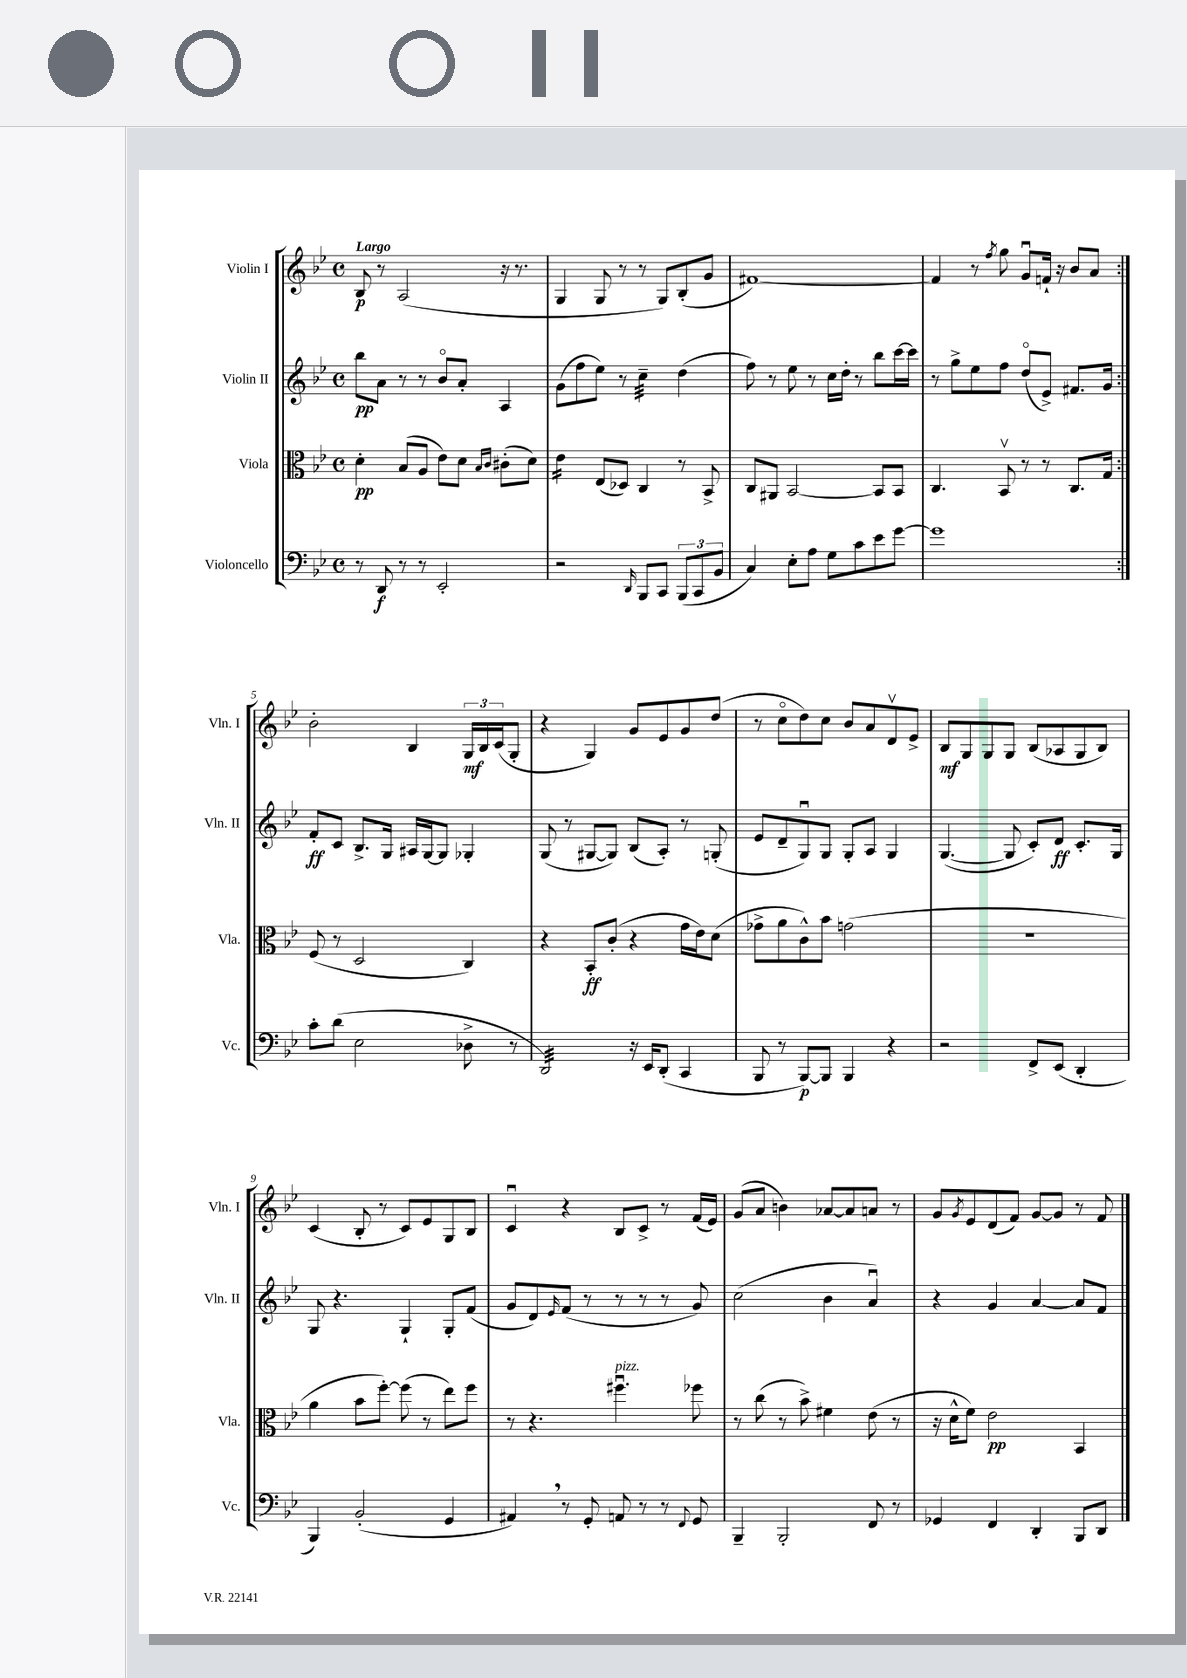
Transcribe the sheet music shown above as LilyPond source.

<<
\new StaffGroup <<
\new Staff = "s0" \with { instrumentName = "Violin I" shortInstrumentName = "Vln. I" } {
    \clef treble \key bes \major \defaultTimeSignature \time 4/4 \tempo "Largo"
    \repeat volta 2 { bes8\p r8 a2( r16 r8. |
    g4 g8 r8 r8 g8) bes8-.( g'8 |
    fis'1~) |
    fis'4 r8 \acciaccatura { f''8 } g''8 g'8\downbow f'16-! r16 bes'8 a'8 | }
    bes'2-. bes4 \tuplet 3/2 { g16\mf bes16 c'16( } g8-. |
    r4 g4) g'8 ees'8 g'8 d''8( |
    r8 c''8\flageolet d''8) c''8 bes'8 a'8 d'8\upbow ees'8-> |
    bes8\mf g8 g8 g8 bes8( aes8 g8 bes8) |
    c'4( bes8-. r8 c'8) ees'8 g8 bes8 |
    c'4\downbow r4 bes8 c'8-> r8 f'16( ees'16) |
    g'8( a'8 b'4) aes'8~ aes'8 a'8 r8 |
    g'8 \acciaccatura { g'8 } ees'8 d'8( f'8) g'8~ g'8 r8 f'8 \bar "|." |
}
\new Staff = "s1" \with { instrumentName = "Violin II" shortInstrumentName = "Vln. II" } {
    \clef treble \key bes \major \defaultTimeSignature \time 4/4
    \repeat volta 2 { bes''8\pp a'8 r8 r8 bes'8\flageolet a'8-. a4 |
    g'8( f''8 ees''8) r8 c''4:32-- d''4( |
    f''8) r8 ees''8 r8 c''16 d''16-. r8 bes''8 c'''16~ c'''16 |
    r8 g''8-> ees''8 f''8 d''8\flageolet( ees'8->) fis'8. g'16 | }
    f'8-.\ff c'8 bes8.-> g16 ais16 g16~ g8 ges4-. |
    g8( r8 gis8~ gis8) bes8( a8-.) r8 g8-.( |
    ees'8 d'8-- g8\downbow) g8 g8-. a8 g4 |
    g4.~( g8 c'8-.) d'8\ff c'8.-. g16 |
    g8 r4. g4-! g8-. f'8( |
    g'8 d'8) \grace { ees'16 } f'8( r8 r8 r8 r8 g'8) |
    c''2( bes'4 a'4\downbow) |
    r4 g'4 a'4~ a'8 f'8 \bar "|." |
}
\new Staff = "s2" \with { instrumentName = "Viola" shortInstrumentName = "Vla." } {
    \clef alto \key bes \major \defaultTimeSignature \time 4/4
    \repeat volta 2 { d'4-.\pp bes8( a8 ees'8) d'8 \grace { bes16 c'16 } cis'8-.( d'8) |
    ees'4:16 ees8( des8) c4 r8 bes,8-> |
    c8 ais,8 bes,2~ bes,8 bes,8 |
    c4. bes,8\upbow r8 r8 c8. g16 | }
    f8( r8 d2 c4) |
    r4 bes,8-.\ff c'8-.( r4 g'16 ees'16) d'8( |
    ges'8-> a'8 c'8-^) bes'8 g'2( |
    R1 |
    a'4 bes'8 f''8~-.) f''8( r8 ees''8) f''8 |
    r8 r4. fis''4.\downbow^\markup { \italic "pizz." } fes''8 |
    r8 c''8( r8 bes'8->) fis'4 ees'8( r8 |
    r16 d'16-^ f'8) ees'2\pp bes,4 \bar "|." |
}
\new Staff = "s3" \with { instrumentName = "Violoncello" shortInstrumentName = "Vc." } {
    \clef bass \key bes \major \defaultTimeSignature \time 4/4
    \repeat volta 2 { r8 d,8\f r8 r8 ees,2-. |
    r2 \grace { d,16 } bes,,8 c,8 \tuplet 3/2 { bes,,8( c,8 bes,8 } |
    c4) ees8-. a8 g8 c'8 ees'8 g'8~ |
    g'1 | }
    c'8-. d'8( ees2 des8-> r8 |
    d,2:32) r16 ees,16 d,8-.( c,4 |
    bes,,8 r8 bes,,8~\p) bes,,8 bes,,4 r4 |
    r2 f,8-> ees,8( d,4-. |
    bes,,4) bes,2-.( g,4 |
    ais,4) \breathe r8 g,8-. a,8 r8 r8 \appoggiatura { f,8 } g,8 |
    bes,,4-- bes,,2-. f,8 r8 |
    ges,4 f,4 d,4-. bes,,8 d,8 \bar "|." |
}
>>
>>
